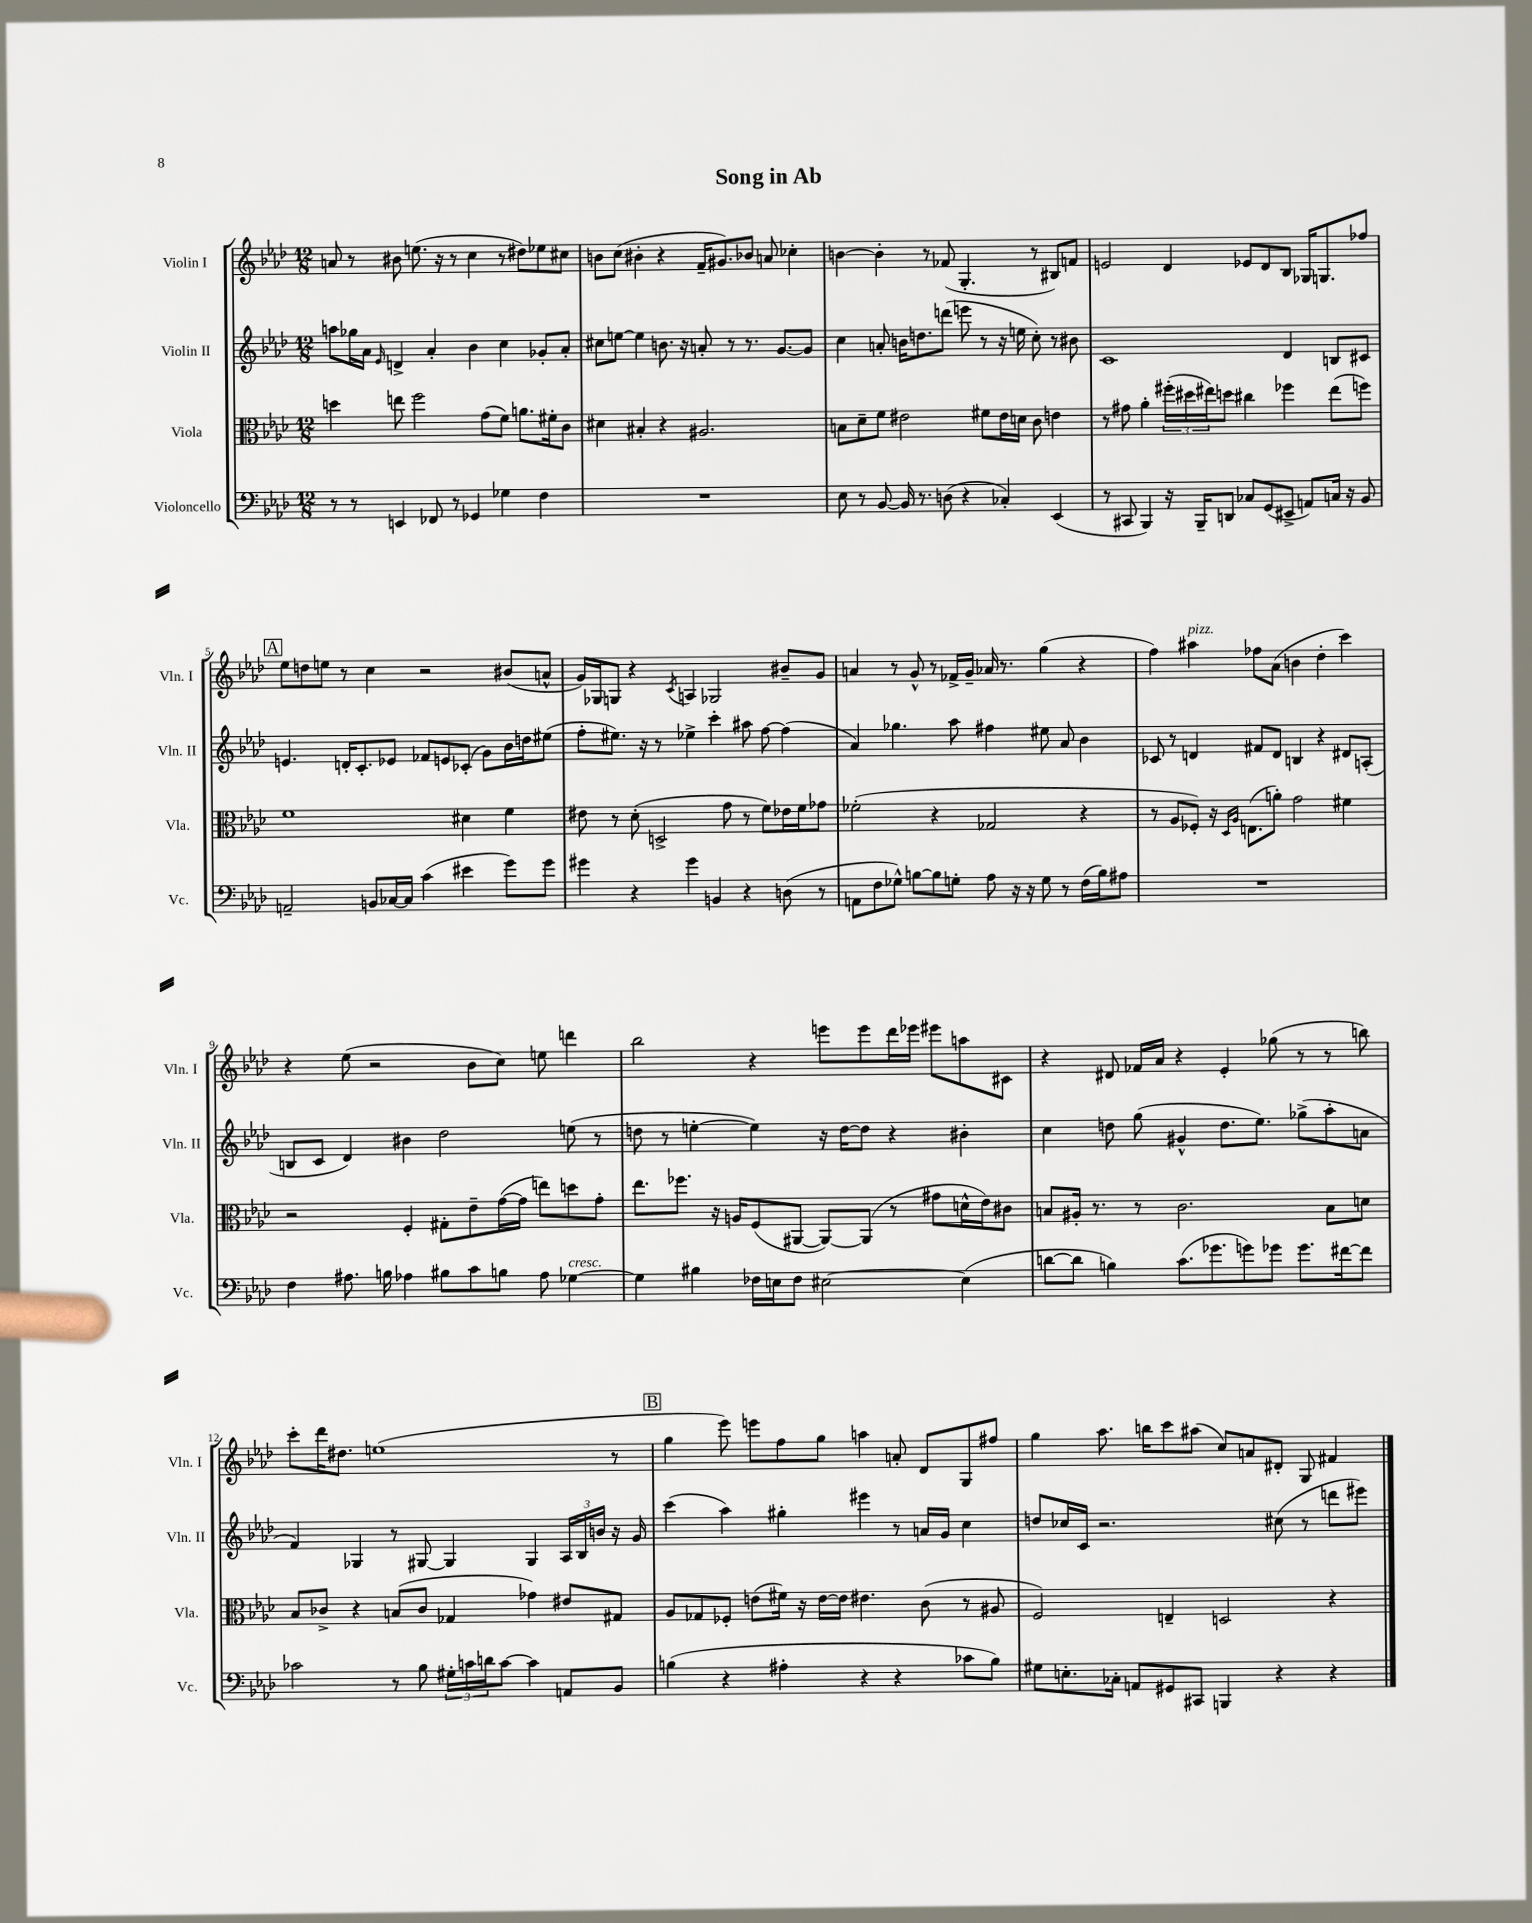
\header { title = "Song in Ab" }
<<
\new StaffGroup <<
\new Staff = "s0" \with { instrumentName = "Violin I" shortInstrumentName = "Vln. I" } {
    \clef treble \key aes \major \numericTimeSignature \time 12/8
    a'8 r8 bis'8 e''8.( r16 r8 c''4 r8 dis''8) ees''8 cis''8 |
    b'8 c''8( bis'4-. r4 f'16-- gis'8.) bes'8 a'8 ces''4-. |
    b'4~ b'4-. r8 fes'8( g4.-. r8 bis8) f'8 |
    e'2 des'4 ees'8 des'8 bes8 ges16 g8. fes''8 |
    \mark \markup { \box "A" } ees''8 d''8 e''8 r8 c''4 r2 bis'8( a'8-^ |
    g'16) ges16 g8 r4 \acciaccatura { c'8 } a4 ges2 bis'8-- g'8 |
    a'4 r8 g'8-^ r8 fes'16-> g'16-- aes'16 r8. g''4( r4 |
    f''4) ais''4^\markup { \italic "pizz." } fes''8 aes'8( b'4 des''4-. c'''4) |
    r4 ees''8( r2 bes'8 c''8) e''8 d'''4 |
    bes''2 r4 e'''8 e'''8 des'''16 ees'''16 eis'''8 a''8 cis'8 |
    r4 dis'8 fes'16 aes'16 r4 ees'4-. ges''8( r8 r8 b''8) |
    c'''8-. des'''16 dis''8. e''1( r8 |
    \mark \markup { \box "B" } g''4 ees'''8) e'''8 f''8 g''8 a''4 a'8-. des'8 g8 fis''8 |
    g''4 aes''8. b''16 c'''8 ais''8( c''8) a'8 dis'8-. g8 fis'4 \bar "|." |
}
\new Staff = "s1" \with { instrumentName = "Violin II" shortInstrumentName = "Vln. II" } {
    \clef treble \key aes \major \numericTimeSignature \time 12/8
    a''8 ges''16 aes'16 \grace { ees'16 } d'4-> aes'4-. bes'4 c''4 ges'8-. aes'8-. |
    cis''8 e''8~ e''4 b'8. r16 a'8-. r8 r8. g'8.~ g'8 |
    c''4 a'8-. b'16 d''8. d'''8( e'''8 r8 r16 e''16 c''8-.) r8 bis'8 |
    c'1 des'4 b8 cis'8 |
    \mark \markup { \box "A" } e'4. d'16-. c'8.-. ees'8 fes'8 e'8 ces'8-.( g'8) bes'16 d''16 eis''8( |
    f''8-. eis''8.) r16 r8 ees''4-> c'''4-. ais''8 f''8~ f''4( |
    aes'4) ges''4. aes''8 fis''4 eis''8 aes'8 bes'4 |
    ces'8 r8 d'4 fis'8 d'8 b4 r4 dis'8 a8-.( |
    b8 c'8 des'4) bis'4 des''2 e''8( r8 |
    d''8 r8 e''4~-. e''4) r16 d''16~ d''8 r4 bis'4-. |
    c''4 d''8 g''8( gis'4-^ d''8. ees''8.) ges''8->( aes''8-. a'8 |
    f'4) ges4 r8 gis8~ gis4 gis4 \tuplet 3/2 { aes16 bes16 b'16 } r16 g'16 |
    \mark \markup { \box "B" } c'''4( aes''4) gis''4-. eis'''4 r8 a'16 g'16 c''4 |
    d''8 ces''16 c'16 r2. cis''8( r8 d'''8 eis'''8) \bar "|." |
}
\new Staff = "s2" \with { instrumentName = "Viola" shortInstrumentName = "Vla." } {
    \clef alto \key aes \major \numericTimeSignature \time 12/8
    d''4 e''8 f''2 g'8( f'8) a'8. fis'16-. c'8 |
    dis'4 bis4-. r4 ais2. |
    b8 des'8-- f'8 eis'2 fis'8 eis'16 d'16 c'8 e'4 |
    r8 gis'8 aes'4-. \tuplet 3/2 { fis''16-.( dis''16 eis''16) } d''8 cis''4 fes''4 eis''8( f''8) |
    \mark \markup { \box "A" } f'1 dis'4 f'4 |
    eis'8 r8 des'8-.( d2-> g'8 r8 f'8) ees'16 f'16 ges'8 |
    fes'2-.( r4 ges2 r4 |
    r8 aes8 fes8-.) r16 \grace { des16 aes16 } e8.( a'8-.) g'2 fis'4 |
    r2 f4-. gis8-. ees'8-- g'16~( g'16 e''8) d''8 g'8-. |
    ees''8. fes''8. r16 a16 f8( ais,8~ ais,8~) ais,8( r8 gis'8 d'16-^ ees'16) cis'8 |
    b8 ais16-. r8. r8 c'2. b8 d'8 |
    bes8 ces'8-> r4 b8( ces'8 ges4 ges'4) eis'8 gis8 |
    \mark \markup { \box "B" } aes8 ges8 fes8-. e'8( fis'16) r16 e'16~ e'16 eis'4. c'8( r8 ais8 |
    f2) e4-- d2 r4 \bar "|." |
}
\new Staff = "s3" \with { instrumentName = "Violoncello" shortInstrumentName = "Vc." } {
    \clef bass \key aes \major \numericTimeSignature \time 12/8
    r8 r8 e,4 fes,8 r8 ges,4 ges4 f4 |
    R1. |
    ees8 r8 bes,8~ bes,16 r8. d8( r4 ces4-.) ees,4( |
    r8 cis,8 bes,,4) r16 bes,,16-- d,8 ces8 g,8( eis,8-> a,8) c16 r16 bes,8 |
    \mark \markup { \box "A" } a,2-- b,8 ces16~ ces16 c'4( eis'4 g'8) g'8 |
    gis'4 r4 gis'4 b,4 r4 d8( r8 |
    a,8 f8 ges8-^) b8~ b8 g8-. aes8 r16 r16 g8 r8 f16( b16) ais8 |
    R1. |
    f4 ais8. b16 aes4 bis8 c'8 b8 aes8 ges4~^\markup { \italic "cresc." } |
    ges4 bis4 fes16 e16 fes8 eis2~ eis4( |
    d'8~ d'8 b4) c'8.( ges'8. g'8) ges'8 ges'8. fis'16~ fis'8 |
    ces'2 r8 bes8 \tuplet 3/2 { gis16-. c'16 d'16 } c'8~ c'4 a,8 bes,8 |
    \mark \markup { \box "B" } b4( r4 ais4-. r4 r4 ces'8 b8) |
    gis8 e8.-. ces16-. a,8 gis,8 cis,8 b,,4 r4 r4 \bar "|." |
}
>>
>>
